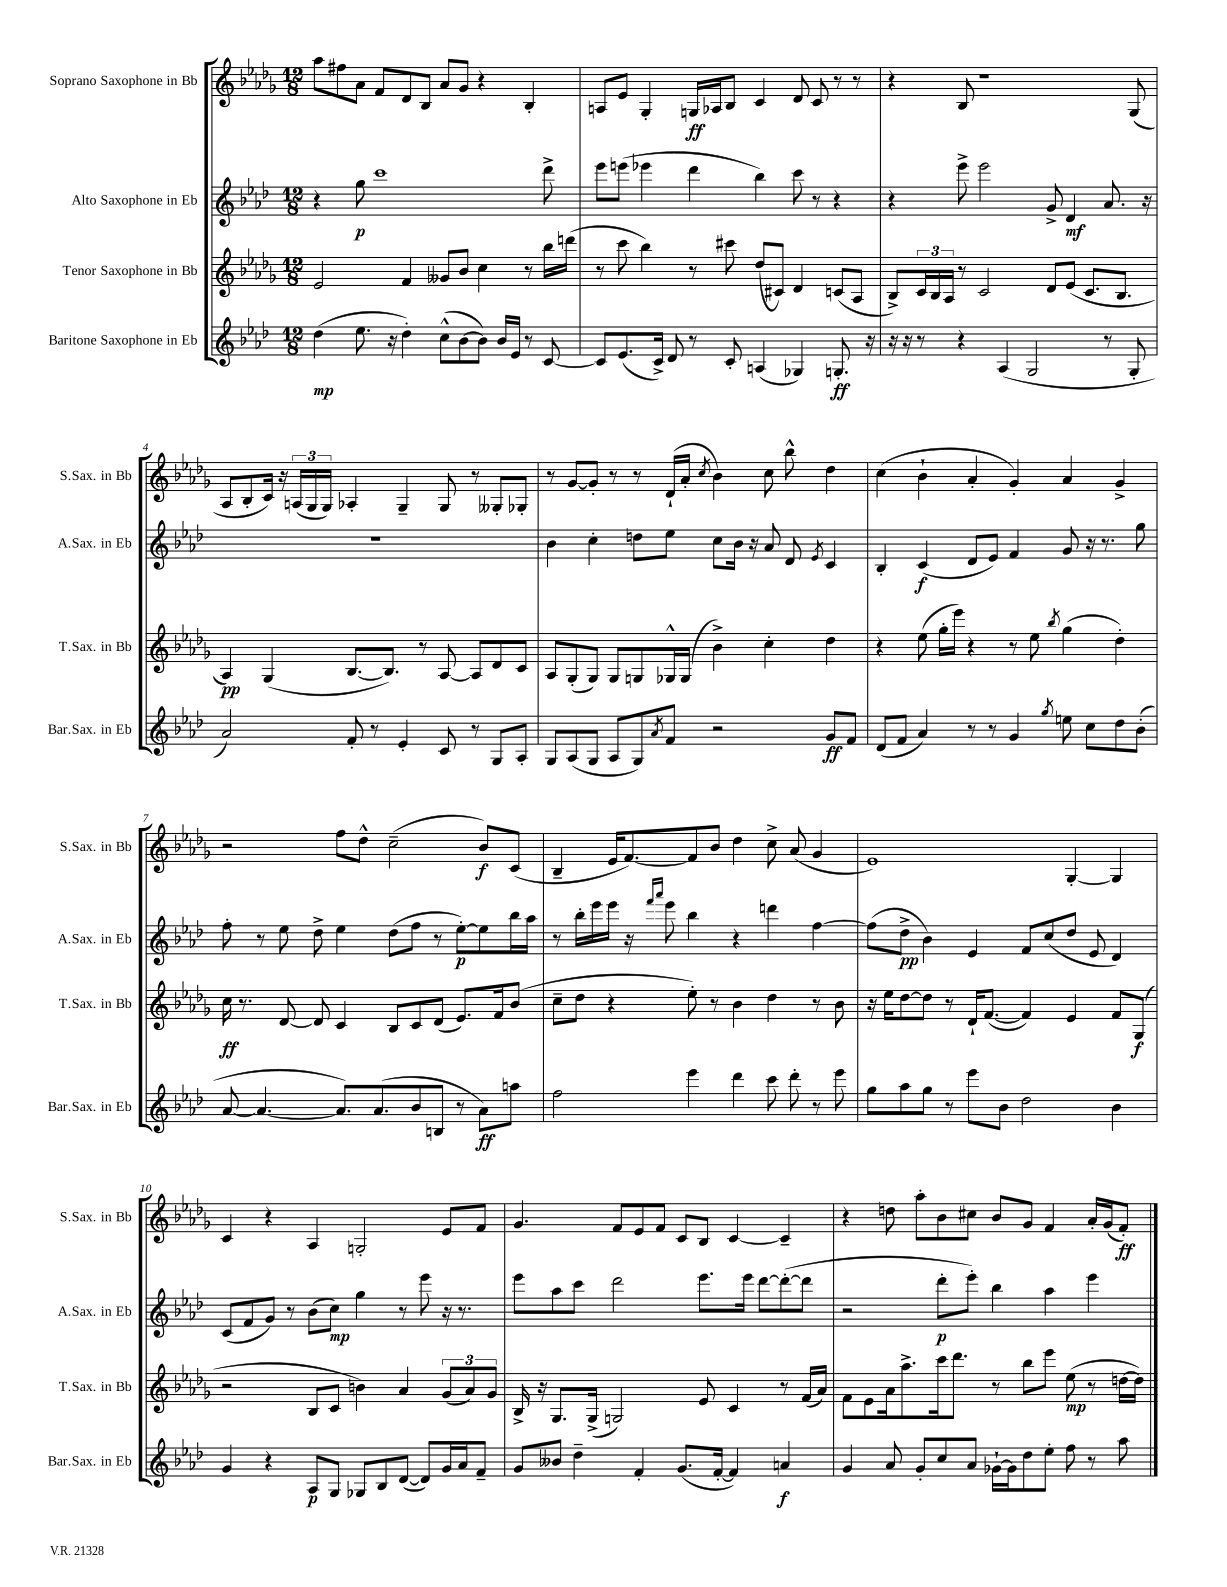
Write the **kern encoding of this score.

**kern	**dynam	**kern	**dynam	**kern	**dynam	**kern	**dynam
*part4	*part4	*part3	*part3	*part2	*part2	*part1	*part1
*staff4	*staff4	*staff3	*staff3	*staff2	*staff2	*staff1	*staff1
*I"Baritone Saxophone in Eb	*	*I"Tenor Saxophone in Bb	*	*I"Alto Saxophone in Eb	*	*I"Soprano Saxophone in Bb	*
*I'Bar.Sax. in Eb	*	*I'T.Sax. in Bb	*	*I'A.Sax. in Eb	*	*I'S.Sax. in Bb	*
*clefG2	*	*clefG2	*	*clefG2	*	*clefG2	*
*k[b-e-a-d-]	*	*k[b-e-a-d-g-]	*	*k[b-e-a-d-]	*	*k[b-e-a-d-g-]	*
*M12/8	*	*M12/8	*	*M12/8	*	*M12/8	*
=1	=1	=1	=1	=1	=1	=1	=1
(4dd-\	mp	2e-/	.	4r	.	8aa-\L	.
.	.	.	.	.	.	8ff#X\	.
8.ee-\	.	.	.	8gg\	p	8a-\J	.
.	.	.	.	1ccc	.	8f/L	.
16r	.	.	.	.	.	.	.
4dd-'\)	.	4f/	.	.	.	8d-/	.
.	.	.	.	.	.	8B-/J	.
(8cc^^\L	.	8g--X/L	.	.	.	8a-/L	.
[8b-\	.	8b-/J	.	.	.	8g-/J	.
8b-\J])	.	4cc\	.	.	.	4r	.
16b-/LL	.	.	.	.	.	.	.
16e-/JJ	.	.	.	.	.	.	.
8r	.	8r	.	.	.	4B-'/	.
[8c/	.	16bb-\LL	.	8ddd-^\	.	.	.
.	.	(16dddn\JJ	.	.	.	.	.
=2	=2	=2	=2	=2	=2	=2	=2
8c/L]	.	8r	.	8eee-\L	.	8An/L	.
(8.e-/	.	8ccc\	.	(8eeen\J	.	8e-/J	.
.	.	4bb-\)	.	4eee-X\	.	4G-'/	.
16c^/Jk)	.	.	.	.	.	.	.
8d-/	.	.	.	.	.	.	.
8r	.	8r	.	4ddd-\	.	16Gn/LL	ff
.	.	.	.	.	.	16A-X/J	.
8c'/	.	8ccc#X\	.	.	.	8B-/J	.
(4An/	.	(8dd-/L	.	4bb-\)	.	4c/	.
.	.	8c#X/J)	.	.	.	.	.
4G-X/)	.	4d-/	.	8ccc\	.	8d-/	.
.	.	.	.	8r	.	8c/	.
8.Gn'/	ff	(8cn/L	.	4r	.	8r	.
.	.	8A-/J	.	.	.	8r	.
16r	.	.	.	.	.	.	.
=3	=3	=3	=3	=3	=3	=3	=3
16r	.	8B-^/L)	.	4r	.	4r	.
16r	.	.	.	.	.	.	.
8r	.	24c/L	.	.	.	.	.
.	.	24B-/	.	.	.	.	.
.	.	24A-/JJ	.	.	.	.	.
4r	.	8r	.	8eee-^\	.	8B-/	.
.	.	2c/	.	2eee-\	.	1r	.
(4A-/	.	.	.	.	.	.	.
2G/	.	.	.	.	.	.	.
.	.	8d-/L	.	8g^/	.	.	.
.	.	(8e-/J	.	4d-/	mf	.	.
.	.	8.c/L	.	.	.	.	.
8r	.	.	.	8.a-/	.	.	.
.	.	8.B-/J	.	.	.	.	.
8G'/	.	.	.	.	.	(8G-/	.
.	.	.	.	16r	.	.	.
!!LO:LB:g=z
=4	=4	=4	=4	=4	=4	=4	=4
2a-/)	.	4A-/)	pp	1.r	.	8A-/L	.
.	.	.	.	.	.	8B-'/	.
.	.	(4G-/	.	.	.	16c/Jk)	.
.	.	.	.	.	.	16r	.
.	.	.	.	.	.	(24An/LL	.
.	.	.	.	.	.	24G-/	.
.	.	.	.	.	.	24G-/JJ)	.
8f'/	.	[8.B-/L	.	.	.	4A-X'/	.
8r	.	.	.	.	.	.	.
.	.	8.B-/J])	.	.	.	.	.
4e-'/	.	.	.	.	.	4G-~/	.
.	.	8r	.	.	.	.	.
8c/	.	[8A-/	.	.	.	8G-/	.
8r	.	8A-/L]	.	.	.	8r	.
8G/L	.	8d-/	.	.	.	8G--X'/L	.
8A-'/J	.	8c/J	.	.	.	8G-X'/J	.
=5	=5	=5	=5	=5	=5	=5	=5
8G/L	.	8A-/L	.	4b-\	.	8r	.
(8A-/	.	(8G-'/	.	.	.	[8g-/L	.
8G/J	.	8G-/J)	.	4cc'\	.	8g-'/J]	.
8A-/L	.	8G-/L	.	.	.	8r	.
8G/)	.	8Gn/	.	8ddn\L	.	8r	.
8qa-/	.	.	.	.	.	.	.
8f/J	.	16G-X^^/L	.	8ee-\J	.	(16d-`/LL	.
.	.	(16G-/JJ	.	.	.	16a-'/JJ	.
.	.	.	.	.	.	8qcc/	.
2r	.	4b-^\)	.	8cc\L	.	4b-\)	.
.	.	.	.	16b-\Jk	.	.	.
.	.	.	.	16r	.	.	.
.	.	4cc'\	.	8a-/	.	8cc\	.
.	.	.	.	8d-/	.	8bb-^^\	.
.	.	.	.	8qe-/	.	.	.
8g/L	ff	4dd-\	.	4c/	.	4dd-\	.
8f/J	.	.	.	.	.	.	.
=6	=6	=6	=6	=6	=6	=6	=6
(8d-/L	.	4r	.	4B-'/	.	(4cc\	.
8f/J	.	.	.	.	.	.	.
4a-/)	.	(8ee-\	.	(4c/	f	4b-`\	.
.	.	16gg-'\LL	.	.	.	.	.
.	.	16eee-\JJ)	.	.	.	.	.
8r	.	4r	.	8d-/L	.	4a-'/	.
8r	.	.	.	8e-/J)	.	.	.
4g/	.	8r	.	4f/	.	4g-'/)	.
.	.	8ee-\	.	.	.	.	.
8qgg/	.	8qbb-/	.	.	.	.	.
8een\	.	(4gg-\	.	8g/	.	4a-/	.
8cc\L	.	.	.	16r	.	.	.
.	.	.	.	8.r	.	.	.
8dd-\	.	4dd-'\)	.	.	.	4g-^/	.
(8b-'\J	.	.	.	8gg\	.	.	.
!!LO:LB:g=z
=7	=7	=7	=7	=7	=7	=7	=7
[8a-/	.	16cc\	ff	8ff'\	.	2r	.
.	.	8.r	.	.	.	.	.
4.a-/_	.	.	.	8r	.	.	.
.	.	[8d-/	.	8ee-\	.	.	.
.	.	8d-/]	.	8dd-^\	.	.	.
8.a-/L])	.	4c/	.	4ee-\	.	8ff\L	.
.	.	.	.	.	.	8dd-^^\J	.
(8.a-/	.	.	.	.	.	.	.
.	.	8B-/L	.	(8dd-\L	.	(2cc~\	.
8b-/	.	8c/	.	8ff\J	.	.	.
8Bn/J	.	(8d-/J	.	8r	.	.	.
8r	.	8.e-/L)	.	[8ee-'\L)	p	.	.
8a-\L)	ff	.	.	8ee-\]	.	8b-/L)	f
.	.	16f/k	.	.	.	.	.
8aan\J	.	(8b-/J	.	16bb-\L	.	(8c/J	.
.	.	.	.	16aa-\JJ	.	.	.
=8	=8	=8	=8	=8	=8	=8	=8
2ff\	.	8cc~\L	.	8r	.	4B-~/	.
.	.	8dd-\J	.	16bb-'\LL	.	.	.
.	.	.	.	16eee-\	.	.	.
.	.	4r	.	16eee-\JJ	.	16e-/KL	.
.	.	.	.	16r	.	[8.f/)	.
.	.	.	.	16qqfff/LL	.	.	.
.	.	.	.	16qqaaa-/JJ	.	.	.
.	.	.	.	8eee-\	.	.	.
4eee-\	.	8ee-'\)	.	4bb-\	.	8f/]	.
.	.	8r	.	.	.	8b-/J	.
4ddd-\	.	4b-\	.	4r	.	4dd-\	.
8ccc\	.	4dd-\	.	4dddn\	.	8cc^\	.
8ddd-'\	.	.	.	.	.	(8a-/	.
8r	.	8r	.	[4ff\	.	4g-/	.
8eee-\	.	8b-\	.	.	.	.	.
=9	=9	=9	=9	=9	=9	=9	=9
8gg\L	.	16r	.	(8ff\L]	.	1e-)	.
.	.	16ee-\KL	.	.	.	.	.
8aa-\	.	[8dd-\	.	8dd-^\J	pp	.	.
8gg\J	.	8dd-\J]	.	4b-\)	.	.	.
8r	.	8r	.	.	.	.	.
8eee-\L	.	16d-`/KL	.	4e-/	.	.	.
.	.	([8.f/J	.	.	.	.	.
8b-\J	.	.	.	.	.	.	.
2dd-\	.	4f/])	.	8f/L	.	.	.
.	.	.	.	(8cc/	.	.	.
.	.	4e-/	.	8dd-/J	.	[4G-'/	.
.	.	.	.	8e-/	.	.	.
4b-\	.	8f/L	.	4d-/)	.	4G-/]	.
.	.	(8G-/J	f	.	.	.	.
!!LO:LB:g=z
=10	=10	=10	=10	=10	=10	=10	=10
4g/	.	2r	.	(8c/L	.	4c/	.
.	.	.	.	8f/	.	.	.
4r	.	.	.	8g/J)	.	4r	.
.	.	.	.	8r	.	.	.
8A-/L	p	8B-/L	.	(8b-\L	.	4A-/	.
8G/J	.	8c/J	.	8cc\J)	mp	.	.
8G-X/L	.	4bn\)	.	4gg\	.	2Gn'/	.
8B-/	.	.	.	.	.	.	.
([8d-/J	.	4a-/	.	8r	.	.	.
8d-/L])	.	.	.	8eee-\	.	.	.
16g/L	.	(12g-/L	.	16r	.	8e-/L	.
16a-/J	.	.	.	8.r	.	.	.
.	.	12a-/)	.	.	.	.	.
8f~/J	.	.	.	.	.	8f/J	.
.	.	12g-/J	.	.	.	.	.
=11	=11	=11	=11	=11	=11	=11	=11
8g/L	.	16B-^/	.	8eee-\L	.	4.g-/	.
.	.	16r	.	.	.	.	.
8b--X/J	.	8.G-/L	.	8aa-\	.	.	.
4dd-~\	.	.	.	8ccc\J	.	.	.
.	.	(16G-^/Jk	.	.	.	.	.
.	.	2Gn/)	.	2ddd-\	.	8f/L	.
4f'/	.	.	.	.	.	8e-/	.
.	.	.	.	.	.	8f/J	.
(8.g/L	.	.	.	.	.	8c/L	.
.	.	8e-/	.	8.eee-\L	.	8B-/J	.
[16f'/Jk	.	.	.	.	.	.	.
4f/])	.	4c/	.	.	.	[4c/	.
.	.	.	.	16eee-\Jk	.	.	.
.	.	.	.	[8ddd-\L	.	.	.
4an/	f	8r	.	(8ddd-'\_	.	4c~/]	.
.	.	(16f/LL	.	8ddd-\J]	.	.	.
.	.	16a-/JJ)	.	.	.	.	.
=12	=12	=12	=12	=12	=12	=12	=12
4g/	.	8f\L	.	2r	.	4r	.
.	.	8e-\	.	.	.	.	.
8a-/	.	16a-\k	.	.	.	8ddn\	.
.	.	8.aa-^\	.	.	.	.	.
8g'/L	.	.	.	.	.	8aa-'\L	.
8cc/	.	16ccc\k	.	8ddd-'\L	p	8b-\	.
.	.	8.ddd-\J	.	.	.	.	.
8a-/J	.	.	.	8eee-'\J)	.	8cc#X\J	.
[16g-X`\LL	.	8r	.	4bb-\	.	8b-/L	.
16g-\J]	.	.	.	.	.	.	.
8dd-\	.	8bb-\L	.	.	.	8g-/J	.
8ee-'\J	.	8eee-\J	.	4aa-\	.	4f/	.
8ff\	.	(8ee-\	mp	.	.	.	.
8r	.	8r	.	4eee-\	.	16a-'/LL	.
.	.	.	.	.	.	(16g-/J	.
8aa-\	.	[16ddn\LL	.	.	.	8f'/J)	ff
.	.	16dd\JJ])	.	.	.	.	.
==	==	==	==	==	==	==	==
*-	*-	*-	*-	*-	*-	*-	*-
